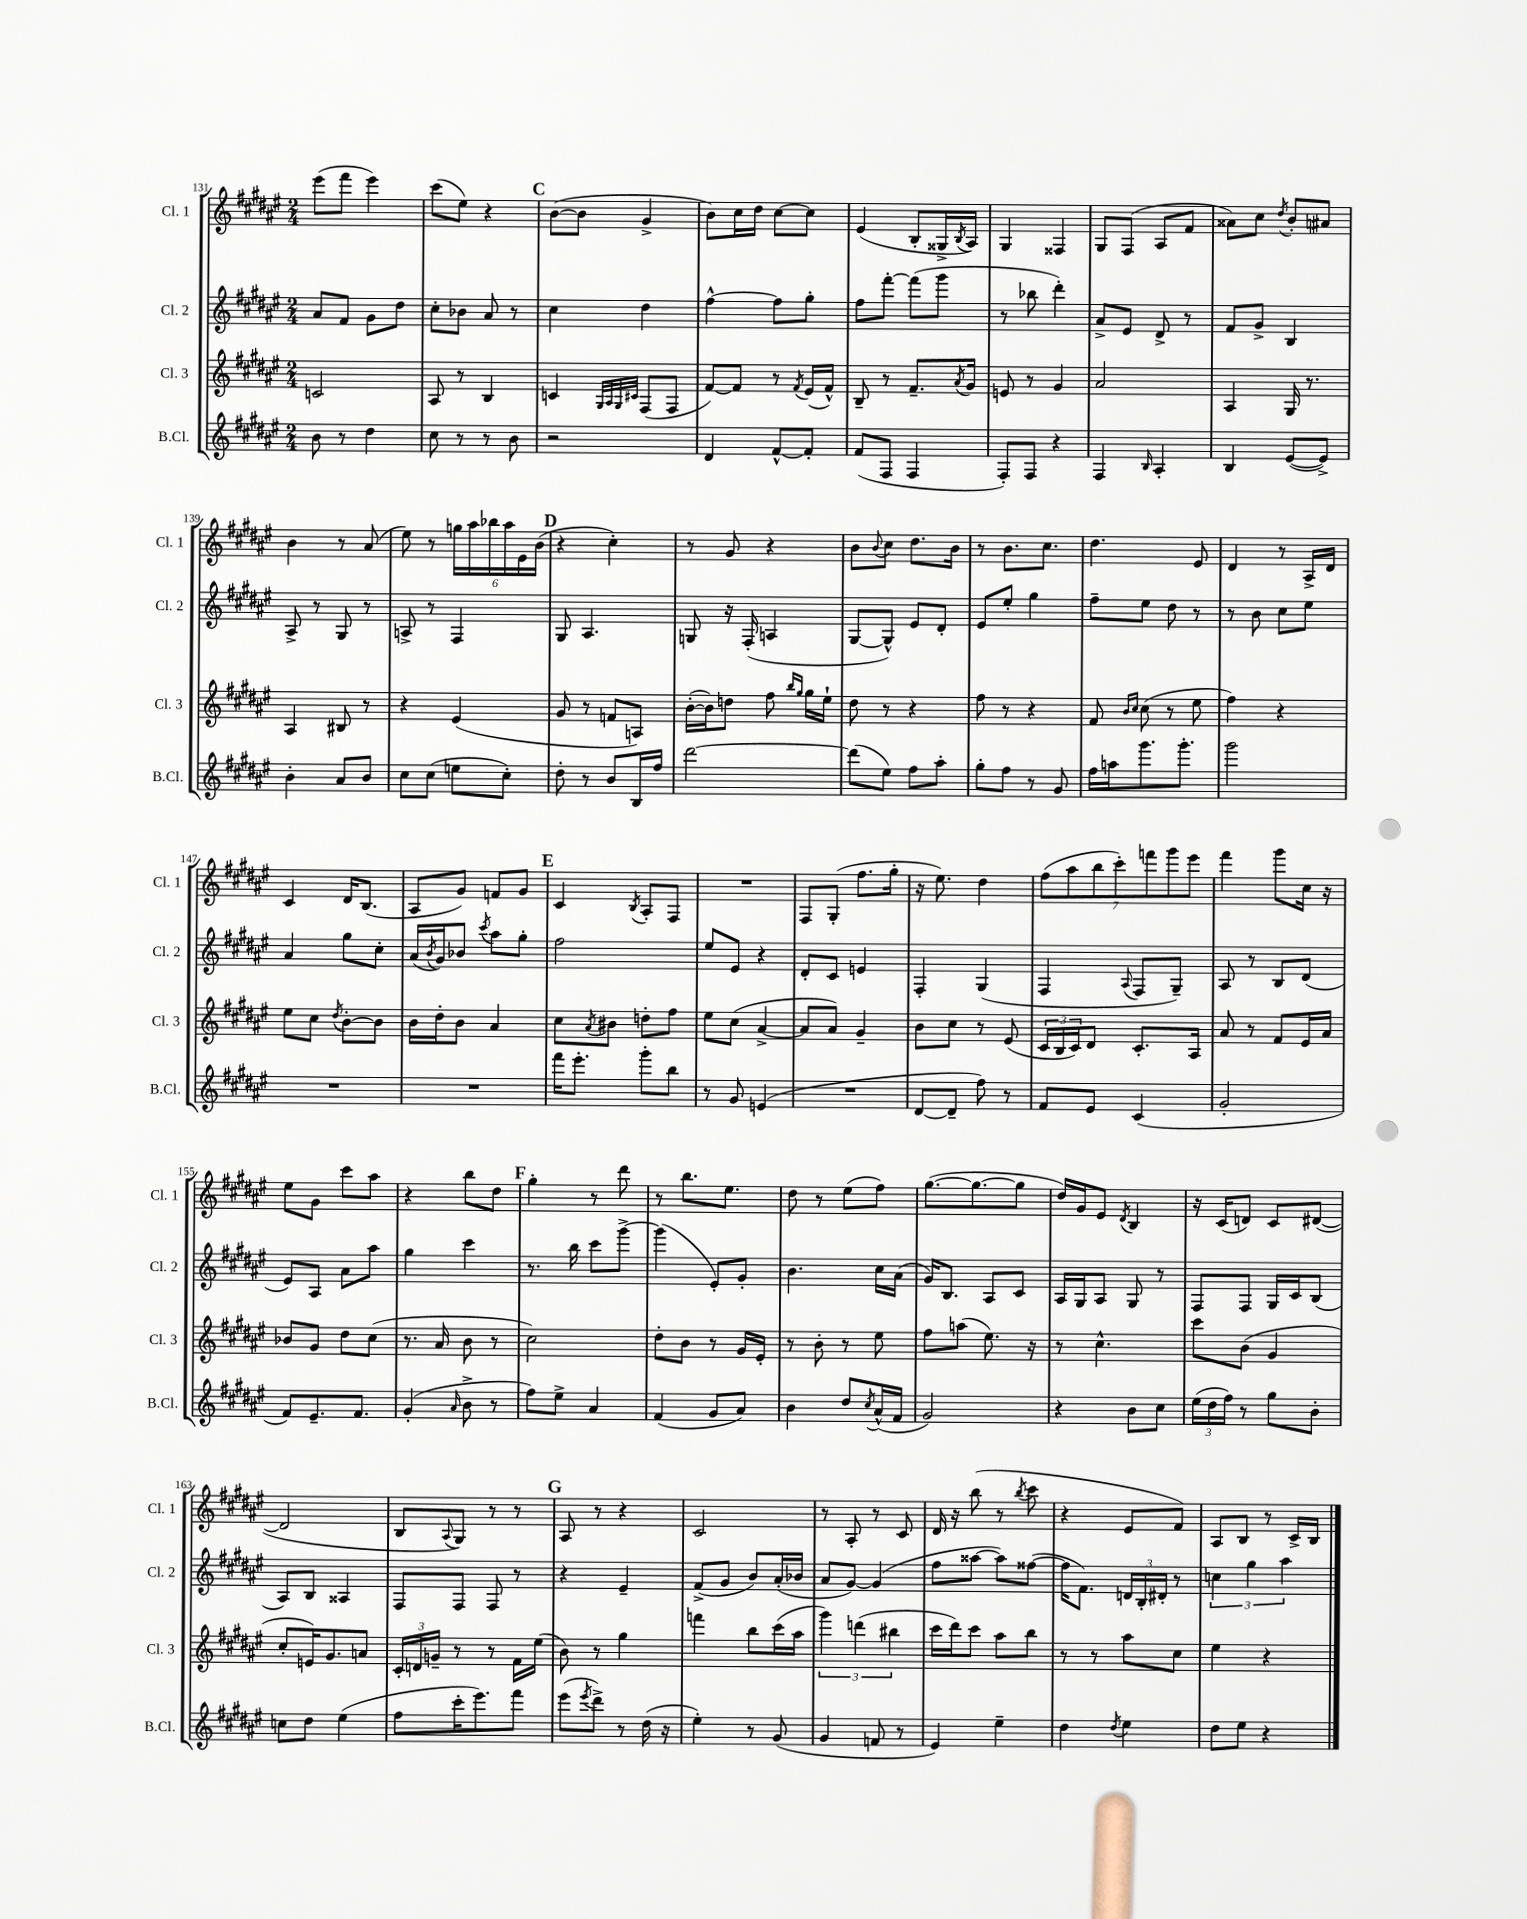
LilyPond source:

<<
\new StaffGroup <<
\new Staff = "s0" \with { instrumentName = "Cl. 1" shortInstrumentName = "Cl. 1" } {
    \clef treble \key fis \major \numericTimeSignature \time 2/4
    eis'''8( fis'''8 eis'''4) |
    cis'''8( eis''8) r4 |
    \mark \markup { \bold "C" } b'8~( b'8 gis'4-> |
    b'8) cis''16 dis''16 cis''8~ cis''8 |
    eis'4( b8-. gisis16-> \acciaccatura { b8 } ais16) |
    gis4 fisis4 |
    gis8 fis8( ais8 fis'8 |
    aisis'8) cis''8 \acciaccatura { dis''8 } b'8-. ais'8 |
    b'4 r8 ais'8( |
    eis''8) r8 \tuplet 6/4 { g''16 ais''16 bes''16 ais''16 eis'16 b'16( } |
    \mark \markup { \bold "D" } r4 cis''4-.) |
    r8 gis'8 r4 |
    b'8 \appoggiatura { b'8 } cis''8 dis''8. b'16 |
    r8 b'8. cis''8. |
    dis''4. eis'8 |
    dis'4 r8 ais16-> dis'16 |
    cis'4 dis'16 b8.( |
    ais8 gis'8) f'8 gis'8 |
    \mark \markup { \bold "E" } cis'4 \acciaccatura { b8 } ais8-. fis8 |
    R2 |
    fis8 gis8-.( fis''8. gis''16-. |
    r16 eis''8.) dis''4 |
    \tuplet 7/4 { fis''8( ais''8 b''8 cis'''8-.) f'''8 gis'''8 eis'''8 } |
    fis'''4 gis'''8 cis''16 r16 |
    eis''8 gis'8 cis'''8 ais''8 |
    r4 b''8 dis''8 |
    \mark \markup { \bold "F" } gis''4-. r8 dis'''8 |
    r8 b''8. eis''8. |
    dis''8 r8 eis''8( fis''8) |
    gis''8.~( gis''8.~ gis''8 |
    dis''16) gis'16 eis'8 \acciaccatura { dis'8 } b4 |
    r16 cis'16( d'8) cis'8 dis'8~( |
    dis'2 |
    b8 \appoggiatura { ais8 } gis8) r8 r8 |
    \mark \markup { \bold "G" } ais8 r8 r4 |
    cis'2 |
    r8 ais8-. r8 cis'8 |
    dis'16 r16 b''8( r8 \acciaccatura { b''8 } cis'''8 |
    r4 eis'8 fis'8) |
    ais8 b8 r8 cis'16-> b16 \bar "|." |
}
\new Staff = "s1" \with { instrumentName = "Cl. 2" shortInstrumentName = "Cl. 2" } {
    \clef treble \key fis \major \numericTimeSignature \time 2/4
    ais'8 fis'8 gis'8 dis''8 |
    cis''8-. bes'8 ais'8 r8 |
    \mark \markup { \bold "C" } cis''4 dis''4 |
    fis''4~-^ fis''8 gis''8-. |
    fis''8 fis'''8~-. fis'''8( gis'''8 |
    r8 bes''8 dis'''4-.) |
    ais'8-> eis'8 dis'8-> r8 |
    fis'8 gis'8-> b4 |
    ais8-> r8 gis8 r8 |
    a8-> r8 fis4 |
    \mark \markup { \bold "D" } gis8 ais4. |
    g8 r16 fis16-.( a4 |
    gis8~ gis8-^) eis'8 dis'8-. |
    eis'8 eis''8-. gis''4 |
    fis''8-- eis''8 dis''8 r8 |
    r8 b'8 cis''8 eis''8 |
    ais'4 gis''8 cis''8-. |
    ais'16( \acciaccatura { b'8 } gis'16) bes'8 \acciaccatura { cis'''8 } ais''8 gis''8-. |
    \mark \markup { \bold "E" } fis''2 |
    eis''8 eis'8 r4 |
    dis'8-. cis'8 e'4 |
    fis4-. gis4( |
    fis4 \appoggiatura { ais8 } fis8 gis8--) |
    ais8 r8 b8 dis'8( |
    eis'8) ais8 ais'8 ais''8 |
    gis''4 cis'''4 |
    \mark \markup { \bold "F" } r8. b''16 cis'''8 gis'''8~-> |
    gis'''4( eis'8-.) gis'8-. |
    b'4. cis''16 ais'16( |
    gis'16) b8. ais8 cis'8 |
    ais16 gis16 ais8 gis8 r8 |
    fis8 fis8 gis16 cis'16 b8( |
    ais8) b8 aisis4 |
    fis8 fis8 fis8 r8 |
    \mark \markup { \bold "G" } r4 eis'4-- |
    fis'8->( gis'8 b'8) ais'16-.( bes'16 |
    ais'8 gis'8~) gis'4( |
    fis''8 aisis''8~ aisis''8) fisis''8~( |
    fisis''16 fis'8.) \tuplet 3/2 { d'16 b16-. dis'16-. } r8 |
    \tuplet 3/2 { c''4 gis''4 ais''4 } \bar "|." |
}
\new Staff = "s2" \with { instrumentName = "Cl. 3" shortInstrumentName = "Cl. 3" } {
    \clef treble \key fis \major \numericTimeSignature \time 2/4
    c'2 |
    ais8 r8 b4 |
    \mark \markup { \bold "C" } c'4 \grace { gis32 ais32 gis32 cis'32 } fis8( fis8 |
    fis'8~) fis'8 r8 \acciaccatura { fis'8 } eis'16( fis'16-^) |
    b8-- r8 fis'8.-- \acciaccatura { ais'8 } gis'16 |
    e'8 r8 gis'4 |
    ais'2 |
    ais4 gis16 r8. |
    ais4 bis8 r8 |
    r4 eis'4( |
    \mark \markup { \bold "D" } gis'8 r8 f'8 a8) |
    b'16~-.( b'16) d''8 fis''8 \grace { b''16 gis''16 } gis''16 eis''16-! |
    dis''8 r8 r4 |
    fis''8 r8 r4 |
    fis'8 \grace { b'16 cis''16 } cis''8( r8 eis''8 |
    fis''4) r4 |
    eis''8 cis''8 \acciaccatura { dis''8 } b'8~-. b'8 |
    b'16 dis''16-. b'8 ais'4 |
    \mark \markup { \bold "E" } cis''8 \acciaccatura { ais'8 } bis'8 d''8-. fis''8 |
    eis''8 cis''8( ais'4~-> |
    ais'8 ais'8) gis'4-- |
    b'8 cis''8 r8 eis'8( |
    \tuplet 3/2 { cis'16 b16 cis'16) } dis'8 cis'8.-. ais16 |
    ais'8 r8 fis'8 eis'16 ais'16 |
    bes'8 gis'8 dis''8 cis''8( |
    r8. ais'16 b'8 r8 |
    \mark \markup { \bold "F" } cis''2) |
    dis''8-. b'8 r8 gis'16 eis'16-. |
    r8 b'8-. r8 eis''8 |
    fis''8 a''8( eis''8.) r16 |
    r8 cis''4.-^ |
    cis'''8 b'8( gis'4 |
    cis''8-. e'16) gis'8. a'8 |
    \tuplet 3/2 { cis'16-. d'16 g'16-- } r8 r8 fis'16 eis''16( |
    \mark \markup { \bold "G" } b'8) r8 gis''4 |
    f'''4 b''8 cis'''16( ais''16 |
    \tuplet 3/2 { gis'''4) d'''4( bis''4 } |
    cis'''16 dis'''16) cis'''8 ais''8 b''8 |
    r8 r8 ais''8 cis''8 |
    eis''4 r4 \bar "|." |
}
\new Staff = "s3" \with { instrumentName = "B.Cl." shortInstrumentName = "B.Cl." } {
    \clef treble \key fis \major \numericTimeSignature \time 2/4
    b'8 r8 dis''4 |
    cis''8 r8 r8 b'8 |
    \mark \markup { \bold "C" } r2 |
    dis'4 fis'8~-^ fis'8-. |
    fis'8( fis8 fis4 |
    fis8-.) fis8 r4 |
    fis4 \grace { b16 } ais4-. |
    b4 eis'8~( eis'8->) |
    b'4-. ais'8 b'8 |
    cis''8 cis''8( e''8 cis''8-.) |
    \mark \markup { \bold "D" } dis''8-. r8 b'8 b16 fis''16 |
    dis'''2~ |
    dis'''8( eis''8) fis''8 ais''8-. |
    gis''8-. fis''8 r8 gis'8 |
    fis''16 a''16 gis'''8. gis'''8.-. |
    gis'''2 |
    R2 |
    R2 |
    \mark \markup { \bold "E" } fis'''16 eis'''8.-. gis'''8-. b''8 |
    r8 gis'8 e'4( |
    R2 |
    dis'8~ dis'8-- fis''8) r8 |
    fis'8 eis'8 cis'4( |
    gis'2-. |
    fis'8) eis'8.-- fis'8. |
    gis'4-.( \grace { ais'16 } b'8-> r8 |
    \mark \markup { \bold "F" } fis''8) eis''8-> ais'4 |
    fis'4( gis'8 ais'8) |
    b'4 dis''8 \acciaccatura { cis''8 } ais'16-^( fis'16 |
    gis'2) |
    r4 b'8 cis''8 |
    \tuplet 3/2 { eis''16( dis''16 fis''16) } r8 gis''8 b'8-. |
    c''8 dis''8 eis''4( |
    fis''8 cis'''16-. eis'''8.) fis'''8 |
    \mark \markup { \bold "G" } eis'''8( \acciaccatura { eis'''8 } dis'''8->) r8 dis''16( r16 |
    eis''4-.) r8 gis'8( |
    gis'4 f'8 r8 |
    eis'4) eis''4-- |
    dis''4 \acciaccatura { dis''8 } eis''4 |
    dis''8 eis''8 r4 \bar "|." |
}
>>
>>
\layout { \context { \Score currentBarNumber = #131 } }
